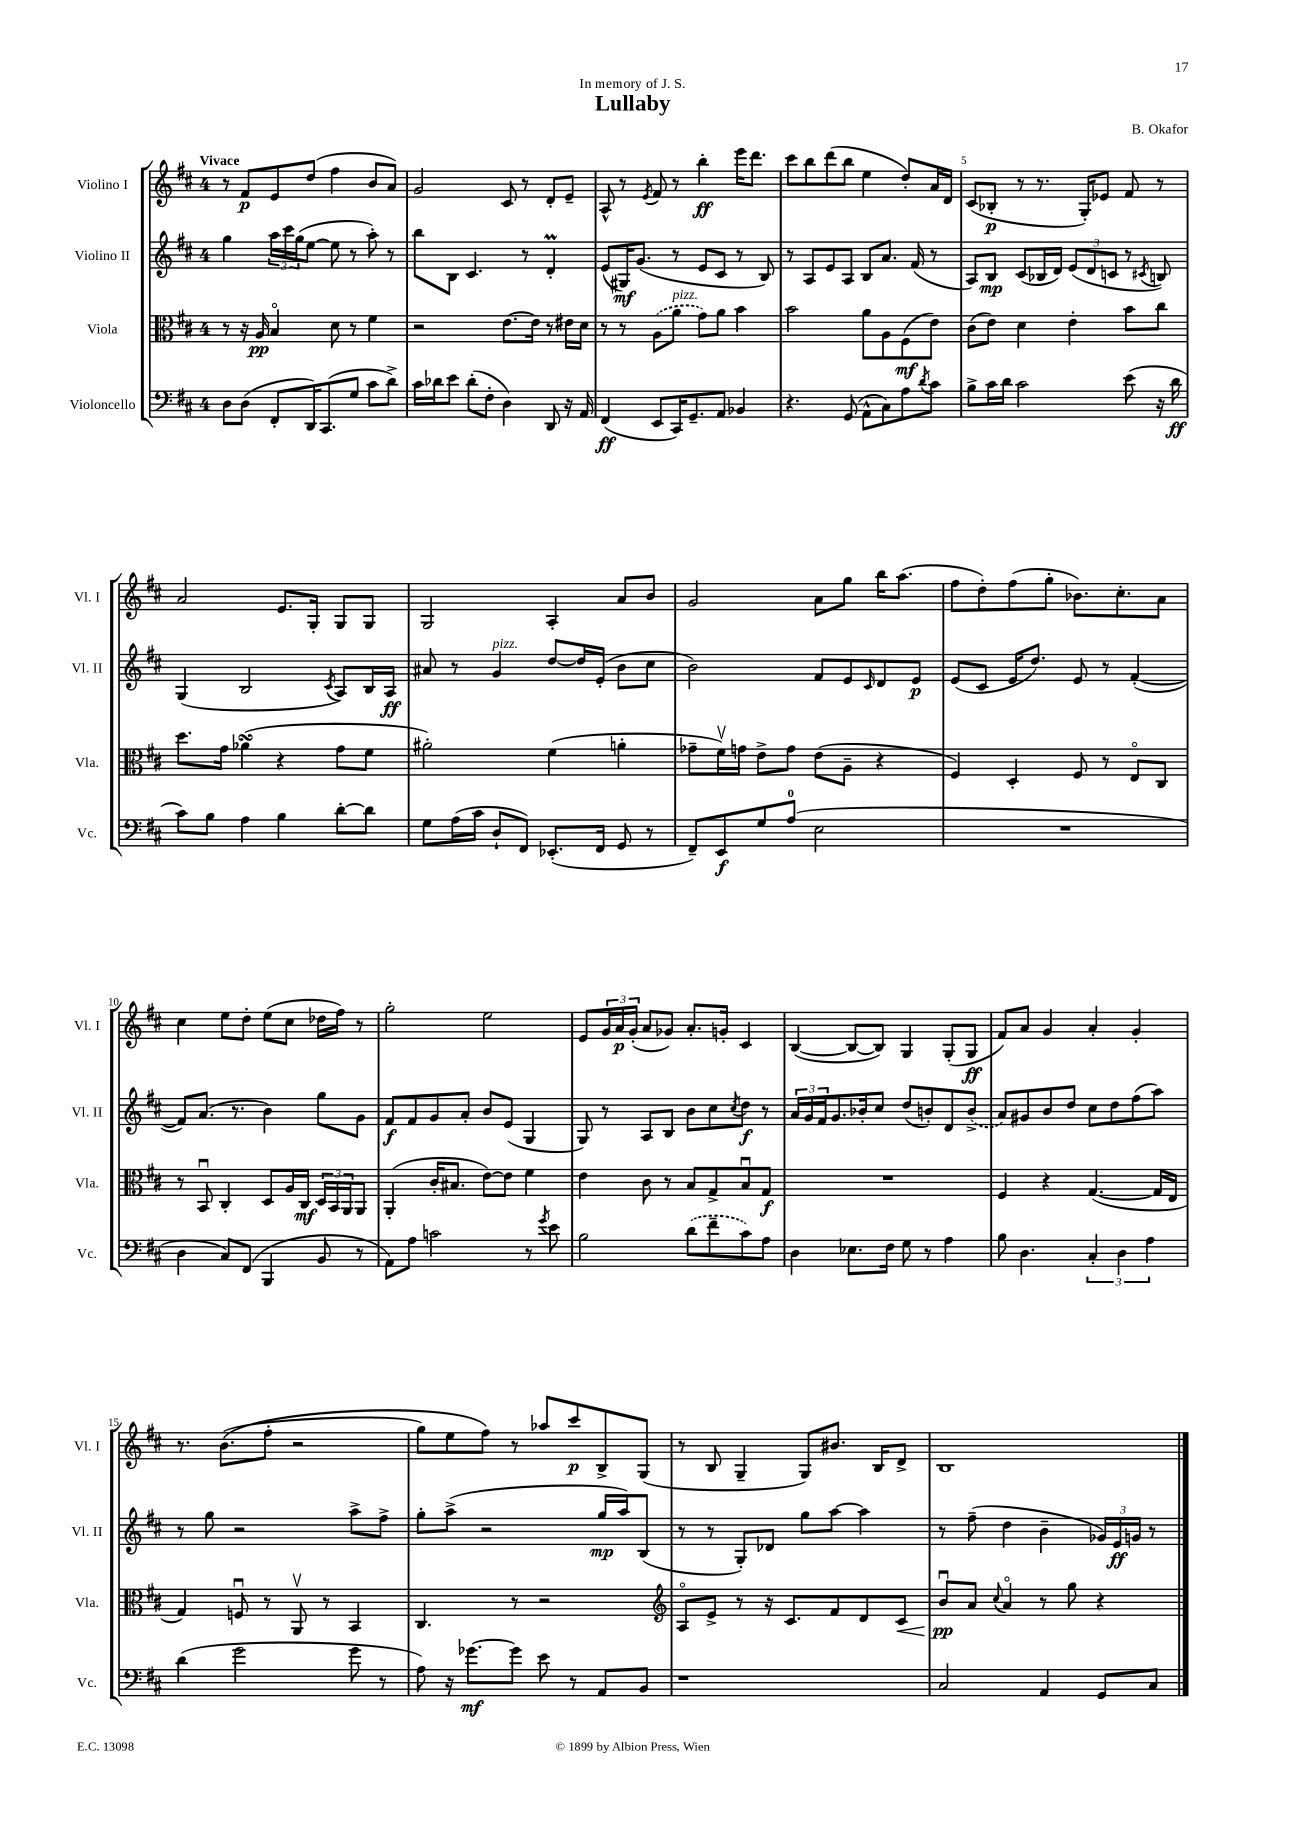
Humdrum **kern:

**kern	**dynam	**kern	**dynam	**kern	**dynam	**kern	**dynam
*part4	*part4	*part3	*part3	*part2	*part2	*part1	*part1
*staff4	*staff4	*staff3	*staff3	*staff2	*staff2	*staff1	*staff1
*I"Violoncello	*	*I"Viola	*	*I"Violino II	*	*I"Violino I	*
*I'Vc.	*	*I'Vla.	*	*I'Vl. II	*	*I'Vl. I	*
*clefF4	*	*clefC3	*	*clefG2	*	*clefG2	*
*k[f#c#]	*	*k[f#c#]	*	*k[f#c#]	*	*k[f#c#]	*
*M4/4	*	*M4/4	*	*M4/4	*	*M4/4	*
=1	=1	=1	=1	=1	=1	=1	=1
!	!	!	!	!	!	!LO:TX:a:B:t=Vivace	!
8D\L	.	8r	.	4gg\	.	8r	.
(8D\J	.	16r	.	.	.	8f#/L	p
.	.	16A/	pp	.	.	.	.
8FF#'/L	.	4B/	.	24aa\LL	.	8e/	.
.	.	.	.	24ccc#\	.	.	.
.	.	.	.	(24gg\J	.	.	.
16DD/K)	.	.	.	[8ee\J	.	(8dd/J	.
(8.CC#/	.	.	.	.	.	.	.
.	.	8d\	.	8ee\]	.	4ff#\	.
8G/J	.	8r	.	8r	.	.	.
8c#\L	.	4f#\	.	8aa'\)	.	8b/L	.
8d^\J)	.	.	.	8r	.	8a/J)	.
=2	=2	=2	=2	=2	=2	=2	=2
16c#\LL	.	2r	.	8bb\L	.	2g/	.
16d-X\J	.	.	.	.	.	.	.
8e\J	.	.	.	8B\J	.	.	.
(8d-'\L	.	.	.	4.c#/	.	.	.
8F#'\J	.	.	.	.	.	.	.
4D\)	.	[8.e\L	.	.	.	8c#/	.
.	.	.	.	8r	.	8r	.
.	.	16e\Jk]	.	.	.	.	.
8DD/	.	8r	.	4dM'/	.	8d'/L	.
16r	.	16e#X\LL	.	.	.	8e~/J	.
16AA/	.	16d\JJ	.	.	.	.	.
=3	=3	=3	=3	=3	=3	=3	=3
(4FF#/	ff	8r	.	(8e/L	.	8A^^/	.
.	.	8r	.	16G#X/K)	mf	8r	.
.	.	.	.	(8.g/J	.	.	.
.	.	.	.	.	.	8qe/	.
8EE/L	.	(8A\L	.	.	.	8f#/	.
!	!	!LO:TX:a:i:t=pizz.	!	!	!	!	!
16CC#/K)	.	8a\J	.	8r	.	8r	.
8.GG~/	.	.	.	.	.	.	.
.	.	8g\L)	.	8e/L	.	4bb'\	ff
8AA/J	.	8a\J	.	8c#/J	.	.	.
4BB-X/	.	4b\	.	8r	.	16eee\KL	.
.	.	.	.	.	.	8.ddd\J	.
.	.	.	.	8B/)	.	.	.
=4	=4	=4	=4	=4	=4	=4	=4
4.r	.	2b\	.	8r	.	8ccc#\L	.
.	.	.	.	8A/L	.	8bb\	.
.	.	.	.	8e/	.	(8ddd\	.
(8GG/	.	.	.	8A/J	.	8bb\J	.
8AA^^\L	.	8a\L	.	8B/L	.	4ee\	.
8C#\)	.	8A\	.	8.a/J	.	.	.
8A\	.	(8F#\	mf	.	.	8dd'/L)	.
.	.	.	.	(16f#/	.	.	.
8qd/	.	.	.	.	.	.	.
8c#\J	.	8e\J)	.	8r	.	16a/L	.
.	.	.	.	.	.	16d/JJ	.
=5	=5	=5	=5	=5	=5	=5	=5
8B^\L	.	(8c#\L	.	8A/L)	.	(8c#/L	.
16c#\L	.	8e\J)	.	8B/J	mp	8B-X'/J	p
16d\JJ	.	.	.	.	.	.	.
2c#\	.	4d\	.	(8c#/L	.	8r	.
.	.	.	.	16B-X/L	.	8.r	.
.	.	.	.	16d/JJ)	.	.	.
.	.	4e'\	.	(12e/L	.	.	.
.	.	.	.	.	.	16G'/KL)	.
.	.	.	.	12d/	.	.	.
.	.	.	.	.	.	8e-X/J	.
.	.	.	.	12cn/J	.	.	.
(8e\	.	8b\L	.	8r	.	8f#/	.
.	.	.	.	8qc#X/	.	.	.
16r	.	8cc#\J	.	8Bn/)	.	8r	.
16d\	ff	.	.	.	.	.	.
!!LO:LB:g=z
=6	=6	=6	=6	=6	=6	=6	=6
8c#\L)	.	8.dd\L	.	(4G/	.	2a/	.
8B\J	.	.	.	.	.	.	.
.	.	16g\Jk	.	.	.	.	.
4A\	.	(4a-XsSSs\	.	2B/	.	.	.
4B\	.	4r	.	.	.	8.e/L	.
.	.	.	.	.	.	16G'/Jk	.
.	.	.	.	8qc#/	.	.	.
[8d'\L	.	8g\L	.	8A/L)	.	8G/L	.
8d\J]	.	8f#\J	.	16B/L	.	8G/J	.
.	.	.	.	16A/JJ	ff	.	.
=7	=7	=7	=7	=7	=7	=7	=7
8G\L	.	2a#X'\)	.	8a#X/	.	2G/	.
(16A\L	.	.	.	8r	.	.	.
16c#\JJ	.	.	.	.	.	.	.
!	!	!	!	!LO:TX:a:i:t=pizz.	!	!	!
8D`/L	.	.	.	4g/	.	.	.
8FF#/J)	.	.	.	.	.	.	.
(8.EE-X'/L	.	(4f#\	.	[8dd/L	.	4A'/	.
.	.	.	.	16dd/L]	.	.	.
16FF#/Jk	.	.	.	(16e'/JJ	.	.	.
8GG/	.	4an'\	.	8b\L	.	8a/L	.
8r	.	.	.	8cc#\J	.	8b/J	.
=8	=8	=8	=8	=8	=8	=8	=8
8FF#~/L)	.	8g-X~\L	.	2b\)	.	2g/	.
8EE/	f	16f#v\L)	.	.	.	.	.
.	.	16gn\JJ	.	.	.	.	.
8G/	.	8e^\L	.	.	.	.	.
(8A/J	.	8g\J	.	.	.	.	.
2E\	.	(8e\L	.	8f#/L	.	8a\L	.
.	.	8A~\J	.	8e/	.	8gg\J	.
.	.	.	.	16qqc#/	.	.	.
.	.	4r	.	8d/	.	16bb\KL	.
.	.	.	.	.	.	(8.aa\J	.
.	.	.	.	8e/J	p	.	.
=9	=9	=9	=9	=9	=9	=9	=9
1r	.	4F#/)	.	(8e/L	.	8ff#\L	.
.	.	.	.	8c#/J	.	8dd'\)	.
.	.	4D'/	.	16e/KL	.	(8ff#\	.
.	.	.	.	8.dd/J)	.	.	.
.	.	.	.	.	.	8gg'\J	.
.	.	8F#/	.	8e/	.	8.b-X\L)	.
.	.	8r	.	8r	.	.	.
.	.	.	.	.	.	8.cc#'\	.
.	.	8E/L	.	([4f#'/	.	.	.
.	.	8C#/J	.	.	.	8a\J	.
!!LO:LB:g=z
=10	=10	=10	=10	=10	=10	=10	=10
4D\	.	8r	.	8f#/L])	.	4cc#\	.
.	.	8BBu/	.	(8.a/J	.	.	.
8C#/L)	.	4C#'/	.	.	.	8ee\L	.
.	.	.	.	8.r	.	.	.
(8FF#/J	.	.	.	.	.	8dd'\J	.
4BBB/	.	8D/L	.	4b\)	.	(8ee\L	.
.	.	16A/L	.	.	.	8cc#\J	.
.	.	16C#/JJ	mf	.	.	.	.
8BB/	.	24D/LL	.	8gg\L	.	16dd-X\LL	.
.	.	24BB/	.	.	.	.	.
.	.	.	.	.	.	16ff#\JJ)	.
.	.	24AA/J	.	.	.	.	.
8r	.	8AA/J	.	8g\J	.	8r	.
=11	=11	=11	=11	=11	=11	=11	=11
8AA\L)	.	(4AA'/	.	8f#/L	f	2gg'\	.
8A\J	.	.	.	8f#/	.	.	.
2cn\	.	16c#'/KL	.	8g/	.	.	.
.	.	8.B#X/J	.	.	.	.	.
.	.	.	.	8a'/J	.	.	.
.	.	[8e\L)	.	8b/L	.	2ee\	.
.	.	8e\J]	.	(8e/J	.	.	.
8r	.	4f#\	.	4G/	.	.	.
8qg/	.	.	.	.	.	.	.
8e\	.	.	.	.	.	.	.
=12	=12	=12	=12	=12	=12	=12	=12
2B\	.	4e\	.	8G/)	.	8e/L	.
.	.	.	.	8r	.	24g/L	.
.	.	.	.	.	.	24a/	p
.	.	.	.	.	.	(24g'/JJ	.
.	.	8c#\	.	8A/L	.	8a/L	.
.	.	8r	.	8B/J	.	8g-X/J)	.
(8d\L	.	8B/L	.	8b\L	.	8.a'/L	.
8f#~\	.	8G^/	.	8cc#\	.	.	.
.	.	.	.	.	.	16gn'/Jk	.
.	.	.	.	8qcc#/	.	.	.
8c#\)	.	8Bu/	.	8dd\J	f	4c#/	.
8A\J	.	8G/J	f	8r	.	.	.
=13	=13	=13	=13	=13	=13	=13	=13
4D\	.	1r	.	24a/LL	.	([4B/	.
.	.	.	.	24g/	.	.	.
.	.	.	.	24f#/J	.	.	.
.	.	.	.	8.g/	.	.	.
8.E-X\L	.	.	.	.	.	8B/L_	.
.	.	.	.	16b-X'/k	.	.	.
.	.	.	.	8cc#/J	.	8B/J])	.
16F#\Jk	.	.	.	.	.	.	.
8G\	.	.	.	(8dd/L	.	4G/	.
8r	.	.	.	8bn'/)	.	.	.
4A\	.	.	.	8d/	.	(8G'/L	.
.	.	.	.	(8b^/J	.	8G/J	ff
=14	=14	=14	=14	=14	=14	=14	=14
8B\	.	4F#/	.	8a/L)	.	8f#/L)	.
4.D\	.	.	.	8g#X/	.	8a/J	.
.	.	4r	.	8b/	.	4g/	.
.	.	.	.	8dd/J	.	.	.
6C#'/	.	([4.G/	.	8cc#\L	.	4a'/	.
.	.	.	.	8dd\	.	.	.
6D\	.	.	.	.	.	.	.
.	.	.	.	(8ff#\	.	4g'/	.
6A\	.	.	.	.	.	.	.
.	.	16G/LL]	.	8aa\J)	.	.	.
.	.	16E/JJ	.	.	.	.	.
!!LO:LB:g=z
=15	=15	=15	=15	=15	=15	=15	=15
(4d\	.	4G/)	.	8r	.	8.r	.
.	.	.	.	8gg\	.	.	.
.	.	.	.	.	.	((8.b\L	.
2g\	.	8Fnu/	.	2r	.	.	.
.	.	8r	.	.	.	8ff#'\J	.
.	.	8AAv/	.	.	.	2r	.
.	.	8r	.	.	.	.	.
8g\	.	4BB/	.	8aa^\L	.	.	.
8r	.	.	.	8ff#^\J	.	.	.
=16	=16	=16	=16	=16	=16	=16	=16
8A\)	.	4.C#/	.	8gg'\L	.	8gg\L)	.
16r	.	.	.	(8aa^\J	.	8ee\	.
[8.g-X\L	mf	.	.	.	.	.	.
.	.	.	.	2r	.	8ff#\J)	.
8g-\J]	.	8r	.	.	.	8r	.
8e\	.	2r	.	.	.	8aa-X/L	.
8r	.	.	.	.	.	8ccc#/	p
8AA/L	.	.	.	16gg/LL	mp	8B^/	.
.	.	.	.	16aa/J)	.	.	.
8BB/J	.	.	.	(8B/J	.	(8G/J	.
=17	=17	=17	=17	=17	=17	=17	=17
*	*	*clefG2	*	*	*	*	*
1r	.	8A/L	.	8r	.	8r	.
.	.	8e^/J	.	8r	.	8B/	.
.	.	8r	.	8G'/L)	.	4G~/	.
.	.	16r	.	8d-X/J	.	.	.
.	.	8.c#/L	.	.	.	.	.
.	.	.	.	8gg\L	.	8G/L)	.
.	.	8f#/	.	[8aa\J	.	8.b#X/J	.
.	.	8d/	.	4aa\]	.	.	.
.	.	.	.	.	.	16B/KL	.
!	!	!	!LO:HP:b	!	!	!	!
.	.	8c#/J	<	.	.	8d^/J	.
=18	=18	=18	=18	=18	=18	=18	=18
2C#/	.	8bu/L	pp	8r	.	1B	.
.	.	8a/J	[	(8ff#~\	.	.	.
.	.	8qqcc#/	.	.	.	.	.
.	.	4a/	.	4dd\	.	.	.
4AA/	.	8r	.	4b~\	.	.	.
.	.	8gg\	.	.	.	.	.
8GG/L	.	4r	.	24g-X/LL)	.	.	.
.	.	.	.	24e/	ff	.	.
.	.	.	.	24gn/JJ	.	.	.
8C#/J	.	.	.	8r	.	.	.
==	==	==	==	==	==	==	==
*-	*-	*-	*-	*-	*-	*-	*-
